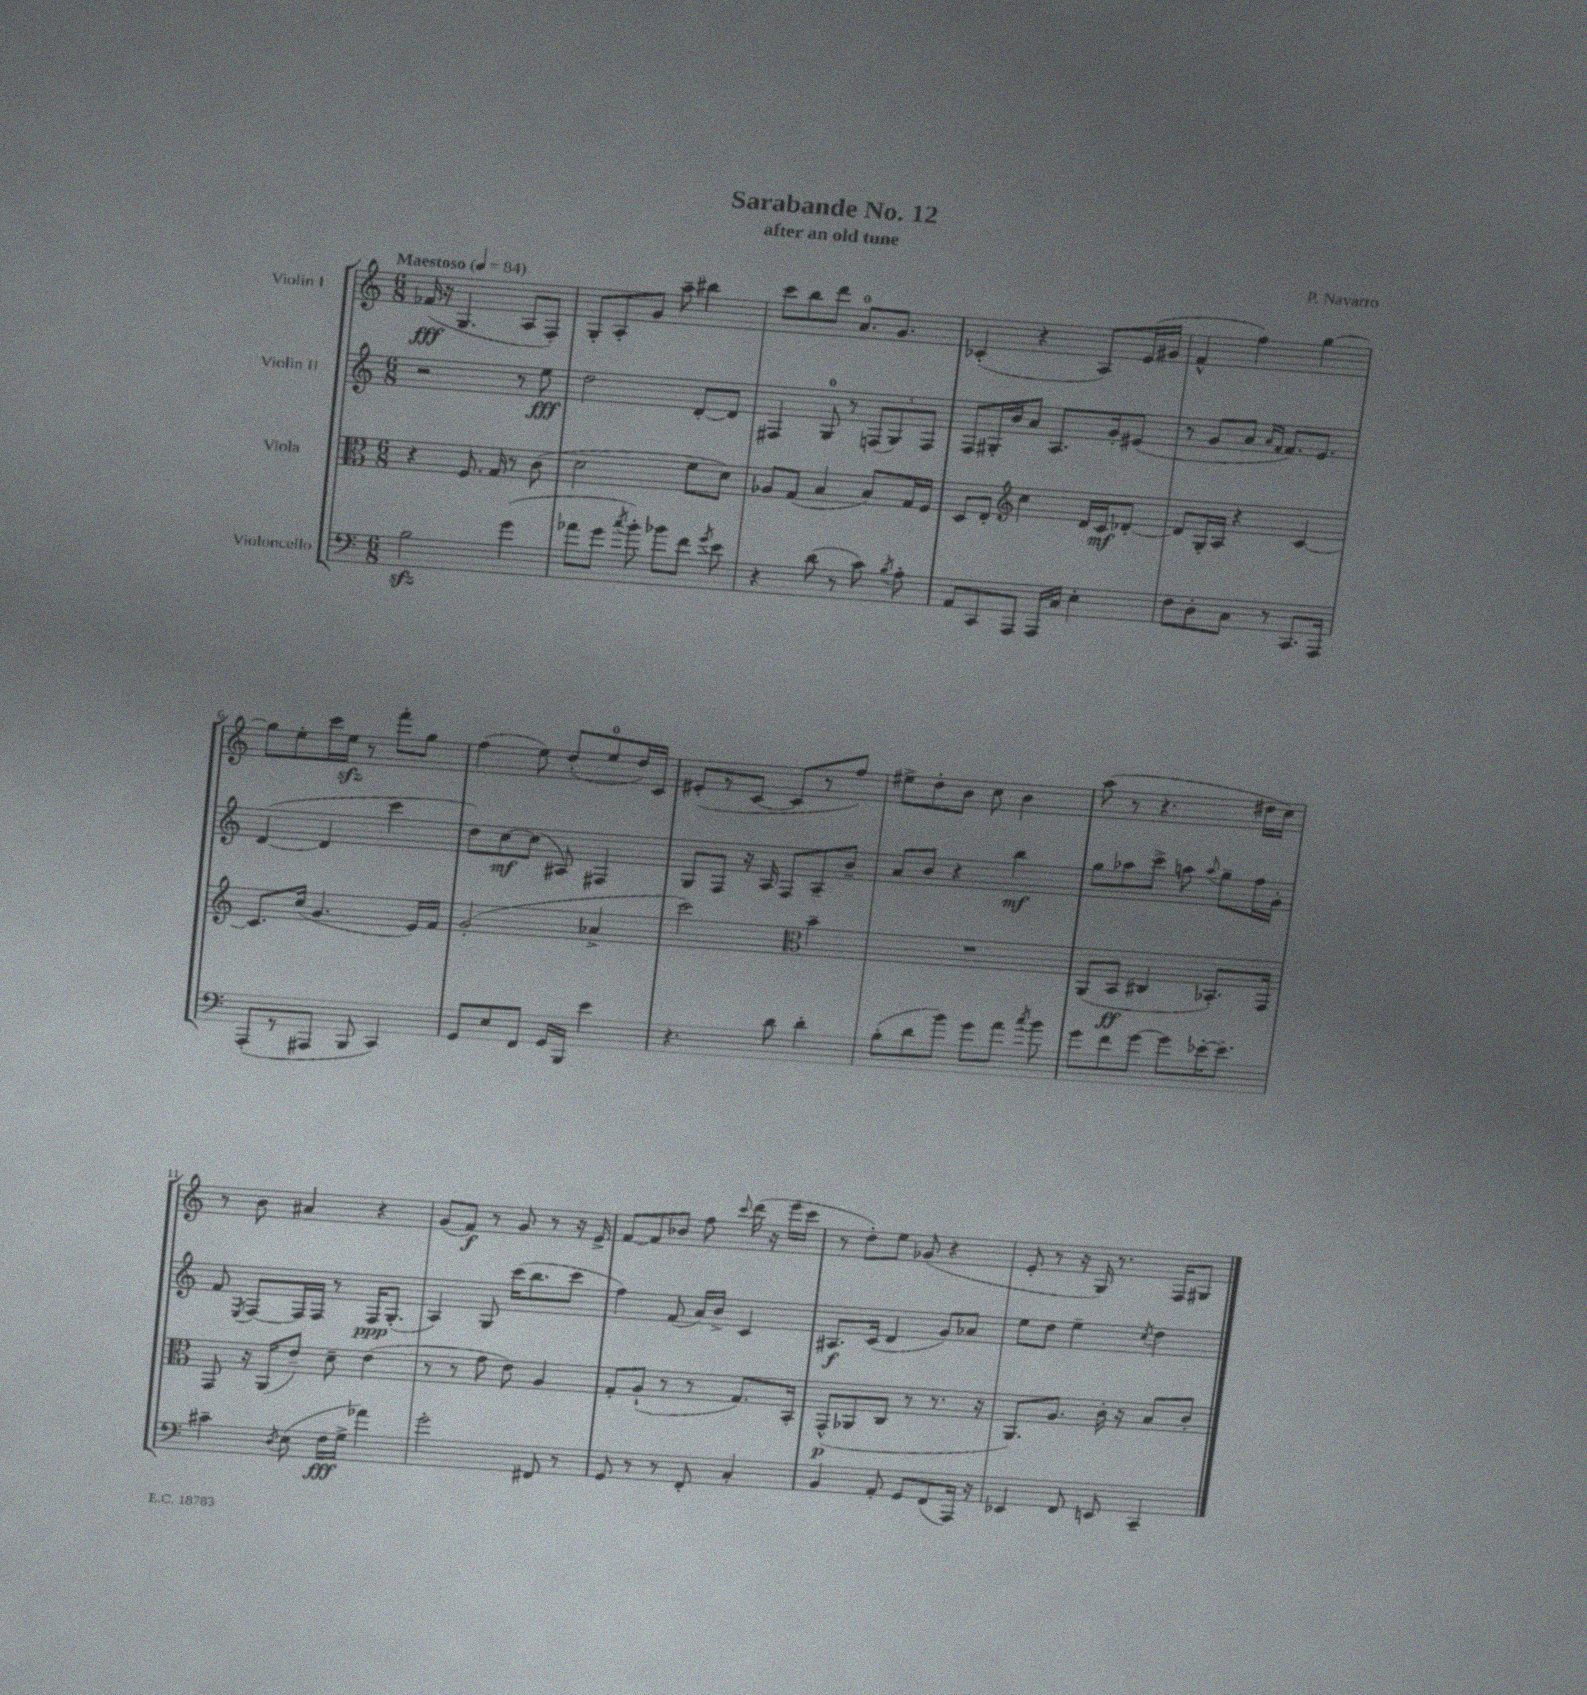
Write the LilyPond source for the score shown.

\header { title = "Sarabande No. 12" composer = "P. Navarro" subtitle = "after an old tune" }
<<
\new StaffGroup <<
\new Staff = "s0" \with { instrumentName = "Violin I" } {
    \clef treble \key c \major \numericTimeSignature \time 6/8 \tempo "Maestoso" 4 = 84
    \autoBeamOff fes'16\fff( r16 g4. a8[ f8]-.) |
    g8[-. a8-. g'8] a''8-- bis''4 |
    c'''8[ b''8 d'''8] a'8.[-0 g'8.] |
    ces'4-.( r4 a8[) e'16( gis'16] |
    f'4-^ f''4) g''4~ |
    g''8[ e''8-. c'''16 e''16]\sfz r8 f'''8[-. g''8] |
    f''4( e''8) d''8[-.( e''8-0 d''16) c'16] |
    eis'8[-.( r8 c'8]~ c'8[ r8 f''8]) |
    eis''8[-> d''8-. b'8] c''8 b'4 |
    a''8( r8 r4. dis''16[ c''16]) |
    r8 b'8 ais'4 r4 |
    g'8[( f'8]\f) r8 g'8 r8 r16 e'16-> |
    f'8[~ f'8 bes'8] f''8 \appoggiatura { c'''8 } d'''16( r16 e'''16[ c'''16] |
    r8 d''8[-.) e''8] ges'8( r4 |
    e'8-. r8 r16 g16) r8. f16[ gis8] \bar "|." |
}
\new Staff = "s1" \with { instrumentName = "Violin II" } {
    \clef treble \key c \major \numericTimeSignature \time 6/8
    \autoBeamOff r2 r8 e''8\fff |
    d''2 d'8[~-. d'8] |
    fis4 g8-0 r8 \tuplet 3/2 { f8[( g8) f8] } |
    f8[ gis16-. b'16 a'8] a8.[ g'16-. eis'8]( |
    r8 g'8[ a'8] \grace { a'16[ f'16] } f'8.[) e'8.] |
    d'4~( d'4 c'''4 |
    d''8[) c''8~\mf c''8]( ais8) fis4 |
    g8[ f8] r16 a16 f8[ a8-- b'8]-- |
    a'8[ b'8] r4 b''4\mf |
    g''8[ aes''8 c'''8]-> a''8 \appoggiatura { a''8 } g''8[-- f''16 g'16]-. |
    f'8 \acciaccatura { e8 } f8[~ f16 f16] r8 f16[\ppp g8.]-.( |
    a4) g8 c'''16[( b''8. c'''8] |
    f''4) f'8( a'16[) b'16]-> c'4 |
    ais8.[\f c'16]( d'4 g'8[) aes'8] |
    e''8[ d''8] e''4-- \acciaccatura { c''8 } d''4 \bar "|." |
}
\new Staff = "s2" \with { instrumentName = "Viola" } {
    \clef alto \key c \major \numericTimeSignature \time 6/8
    \autoBeamOff r4 f8. g16 r8 c'8( |
    d'2 f'8[ d'8]) |
    aes8[ g8]( b4 b8[) g16 f16] |
    d8[ e8]-. \clef treble c''4 d'16[ c'16\mf des'8]~-. |
    des'8[ g16-. a16] r4 c'4~ |
    c'8.[ c''16]( g'4. e'16[) f'16] |
    g'2-.( aes'4-> |
    c'''2) \clef alto b'4-- |
    R2. |
    a,8[( b,8]\ff cis4 bes,8.[-.) g,16] |
    g,8 r16 a,16[( e'8]--) d'8-- e'4( |
    r8 r8 g'8 e'8) a4 |
    g8[-. a8]-!( r8 r8 g8.[) b,16]-. |
    g,8[-^\p( aes,8 c8] r8 r8. r16 |
    a,8.[) a8.] c'16-. r16 b8[ c'8]-. \bar "|." |
}
\new Staff = "s3" \with { instrumentName = "Violoncello" } {
    \clef bass \key c \major \numericTimeSignature \time 6/8
    \autoBeamOff b2\sfz g'4( |
    aes'8[ g'8] \acciaccatura { c''8 } b'8-.) bes'8[ f'8] \acciaccatura { g'8 } e'8 |
    r4 d'8( r8 c'8) \acciaccatura { b8 } a8-. |
    a,8[ c,8 a,,8] a,,16[ c16] e4-. |
    f8[ d8-. c8] r8 c,8.[ a,,16] |
    a,,8[-.( r8 ais,,8] b,,8 c,4) |
    g,8[ e8 f,8] g,16[ b,,16] e'4 |
    r4. d'8 d'4-. |
    b8[-.( d'8 b'8]) g'8[ a'8] \acciaccatura { c''8 } b'8 |
    g'8[ f'8 g'8]~ g'8[ ees'16~-. ees'8.]-. |
    cis'4-- \acciaccatura { d8 } e8( f16[\fff g16]-> aes'4) |
    g'2-. fis,8 r8 |
    g,8 r8 r8 f,8-. c4-. |
    b,4 a,8-. g,8[ f,8( a,,16]) r16 |
    ees,4 f,8 e,8 c,4-- \bar "|." |
}
>>
>>
